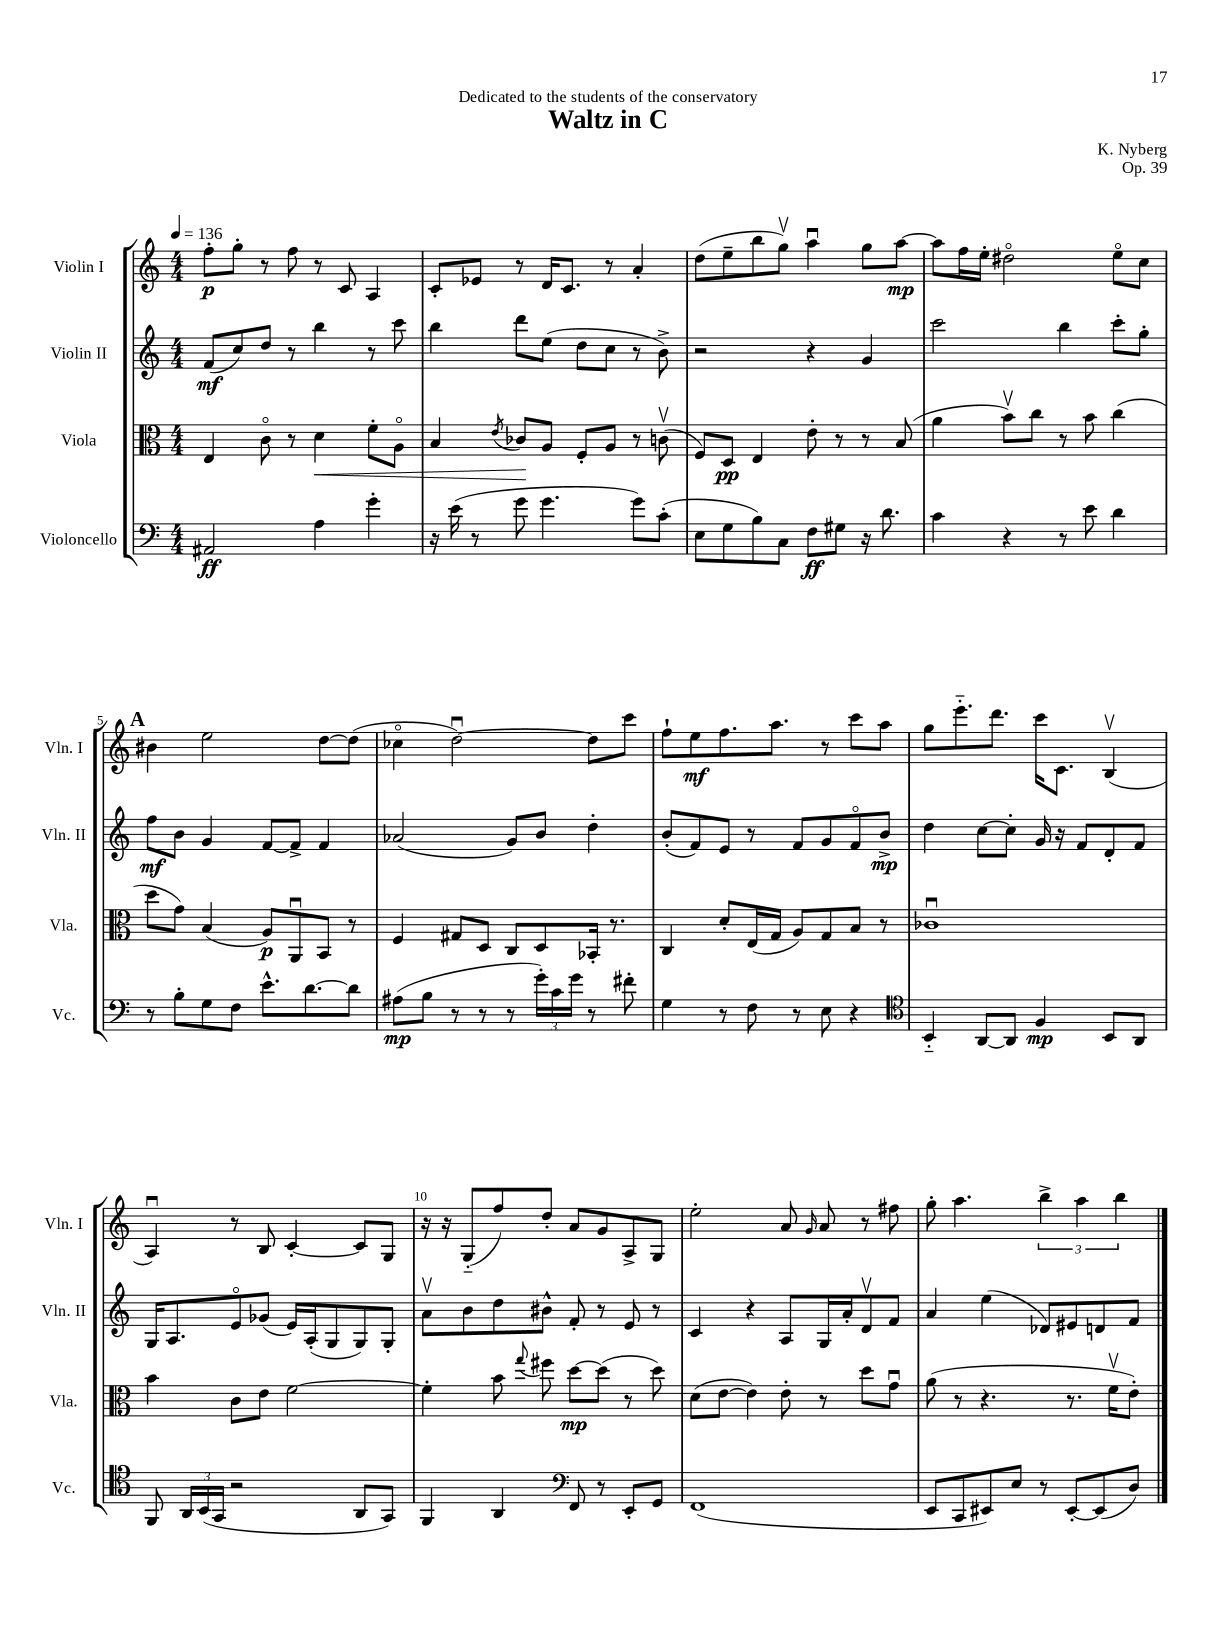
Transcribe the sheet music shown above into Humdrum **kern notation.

**kern	**kern	**kern	**kern
*staff4	*staff3	*staff2	*staff1
*clefF4	*clefC3	*clefG2	*clefG2
*k[]	*k[]	*k[]	*k[]
*M4/4	*M4/4	*M4/4	*M4/4
*MM136	*MM136	*MM136	*MM136
2AA#	4E	(8f	8ff'
.	.	8cc)	8gg'
.	8co	8dd	8r
.	8r	8r	8ff
4A	4d	4bb	8r
.	.	.	8c
4g'	8f'	8r	4A
.	8Ao	8ccc	.
=	=	=	=
16r	4B	4bb	8c'
(16e	.	.	.
8r	.	.	8e-
.	8qe	.	.
8g	8c-	8ddd	8r
4.g	8A	(8ee	16d
.	.	.	8.c
.	8F'	8dd	.
.	8A	8cc	8r
8g)	8r	8r	4a'
(8c'	(8cv	8b^)	.
=	=	=	=
8E	8F)	2r	(8dd
8G	8D	.	8ee~
8B)	4E	.	8bb
8C	.	.	8ggv)
8F	8e'	4r	4aau
8G#	8r	.	.
16r	8r	4g	8gg
8.d	.	.	.
.	(8B	.	[8aa
=	=	=	=
4c	4a	2ccc	8aa]
.	.	.	16ff
.	.	.	16ee'
4r	8bv)	.	2dd#o
.	8cc	.	.
8r	8r	4bb	.
8e	8b	.	.
4d	(4cc	8ccc'	8eeo
.	.	8gg'	8cc
=	=	=	=
8r	8dd	8ff	4b#
8B'	8g)	8b	.
8G	(4B	4g	2ee
8F	.	.	.
8.e^^	8A)	[8f	.
.	8AAu	8f^]	.
[8.d	.	.	.
.	8BB	4f	[8dd
8d]	8r	.	(8dd]
=	=	=	=
(8A#	4F	(2a-	4cc-o
8B	.	.	.
8r	8G#	.	[2ddu)
8r	8D	.	.
8r	8C	8g)	.
24g')	8D	8b	.
24c	.	.	.
24g	.	.	.
8r	16BB-'	4dd'	8dd]
.	8.r	.	.
8f#'	.	.	8ccc
=	=	=	=
4G	4C	(8b'	8ff`
.	.	8f)	8ee
8r	8d'	8e	8.ff
8F	(16E	8r	.
.	16G	.	8.aa
8r	8A)	8f	.
8E	8G	8g	8r
4r	8B	8fo	8ccc
.	8r	8b^	8aa
=	=	=	=
*clefC4	*	*	*
4BB'~	1c-u	4dd	8gg
.	.	.	8.eee'~
[8AA	.	[8cc	.
.	.	.	8.ddd
8AA]	.	8cc']	.
4F	.	16g	16ccc
.	.	16r	8.c
.	.	8f	.
8BB	.	8d'	(4Bv
8AA	.	8f	.
=	=	=	=
8FF	4b	16G	4Au)
.	.	8.A	.
24AA	.	.	.
(24BB	.	.	.
24GG	.	.	.
2r	8c	8eo	8r
.	8e	(8g-	8B
.	[2f	16e)	[4c'
.	.	(16A'	.
.	.	8G	.
8AA	.	8G)	8c]
8GG)	.	8G'	8G
=	=	=	=
4FF	4f']	8av	16r
.	.	.	16r
.	.	8b	(8G'~
4AA	8b	8dd	8ff)
.	8qqgg	.	.
.	8ff#	8b#^^	8dd'
*clefF4	*	*	*
8FF	[8dd	8f'	8a
8r	(8dd]	8r	8g
8EE'	8r	8e	8A^
8GG	8dd)	8r	8G
=	=	=	=
(1FF	(8d	4c	2ee'
.	[8e	.	.
.	4e])	4r	.
.	8e'	8A	8a
.	.	.	16qqg
.	8r	16G	8a
.	.	16a'	.
.	8dd	8dv	8r
.	8gu	8f	8ff#
=	=	=	=
8EE	(8a	4a	8gg'
8CC	8r	.	4.aa
8EE#)	4.r	(4ee	.
8E	.	.	.
8r	.	8d-)	6bb^
[8EE#'	8.r	8e#	.
.	.	.	6aa
(8EE#]	.	8d	.
.	16fv	.	.
.	.	.	6bb
8D)	8e')	8f	.
==	==	==	==
*-	*-	*-	*-
